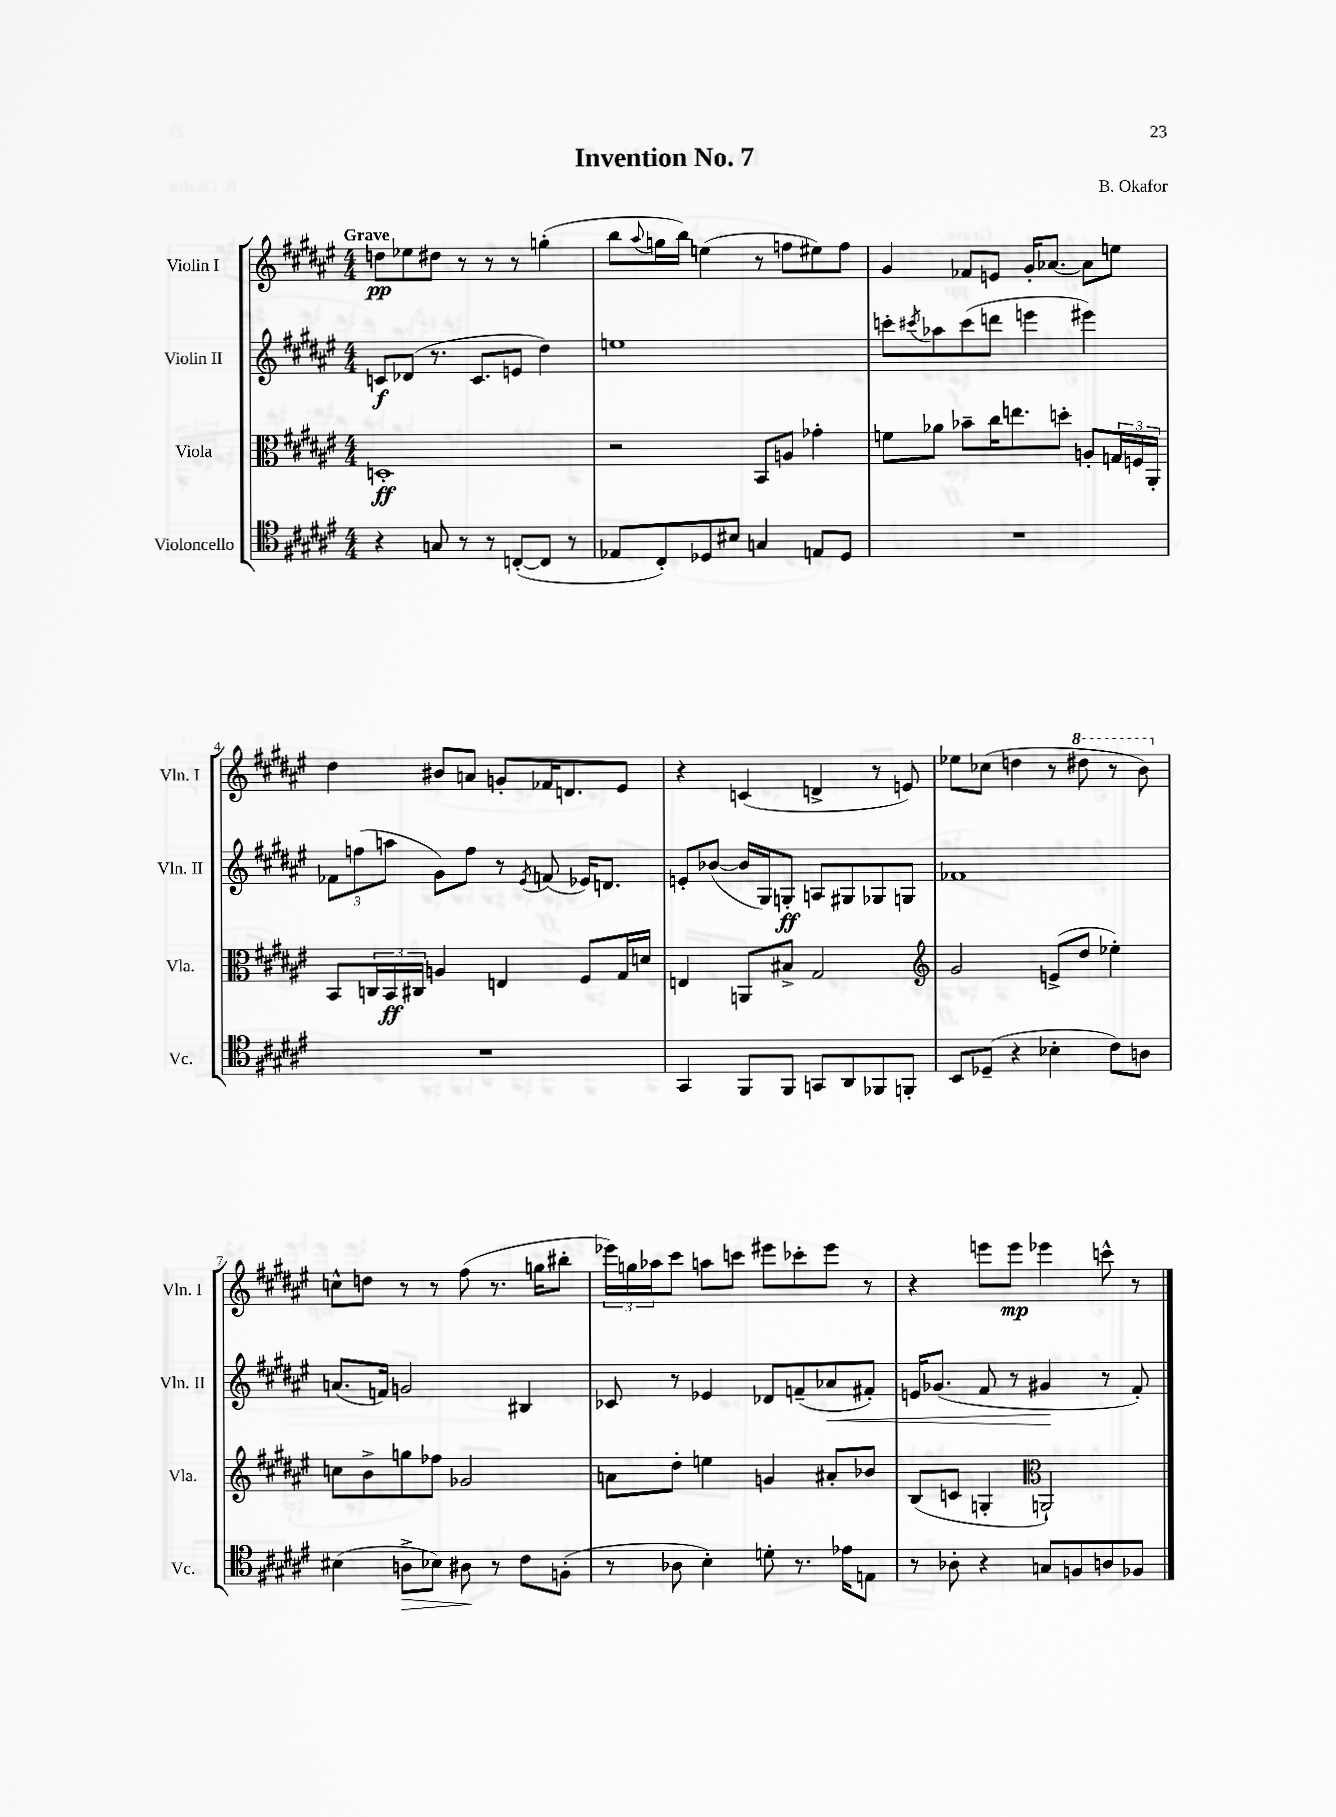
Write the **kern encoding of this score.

**kern	**kern	**kern	**kern
*staff4	*staff3	*staff2	*staff1
*clefC4	*clefC3	*clefG2	*clefG2
*k[f#c#g#d#a#e#]	*k[f#c#g#d#a#e#]	*k[f#c#g#d#a#e#]	*k[f#c#g#d#a#e#]
*M4/4	*M4/4	*M4/4	*M4/4
4r	1D'	8c	8dd
.	.	(8d-	8ee-
8G	.	8.r	8dd#
8r	.	.	8r
.	.	8.c	.
8r	.	.	8r
([8C'	.	8e	8r
8C]	.	4dd#)	(4gg'
8r	.	.	.
=	=	=	=
8E-	2r	1ee	8bb
.	.	.	8qqaa#
8C#')	.	.	16gg
.	.	.	16bb)
8D-	.	.	(4ee
8B#	.	.	.
4G	8BB	.	8r
.	8A	.	8ff
8E	4g-'	.	8ee#)
8D-	.	.	8ff
=	=	=	=
1r	8f	8ccc'	4g#
.	.	8qccc#	.
.	8a-	8aa-	.
.	8b-~	(8ccc#	8f-
.	16cc#	8ddd	8e
.	8.ee	.	.
.	.	4eee	16g#'
.	.	.	[8.a-
.	8dd'	.	.
.	8A'	4eee#)	8a-]
.	24G	.	8ee
.	24F	.	.
.	24AA#'	.	.
=	=	=	=
1r	8BB	12f-	4dd#
.	.	(12ff	.
.	24C	.	.
.	24BB	12aa	.
.	24C#	.	.
.	4A	8g#)	8b#
.	.	8ff	8a
.	4E	8r	8g'
.	.	8qe#	.
.	.	(8f	16f-
.	.	.	8.d
.	8F#	16e-)	.
.	.	8.d	.
.	16G#	.	8e#
.	16d	.	.
=	=	=	=
4GG#	4E	8e'	4r
.	.	([8b-	.
8FF#	8AA	16b-]	(4c
.	.	16G#)	.
8FF#	8B#^	8G'	.
8GG	2G#	8A	4d^
8AA#	.	8G#	.
8FF-	.	8G-	8r
8FF'	.	8G	8e)
=	=	=	=
*	*clefG2	*	*
8BB	2g#	1f-	8ee-
(8D-~	.	.	(8cc-
4r	.	.	4dd
4B-'	(8e^	.	8r
.	8dd#	.	8ddd#
8c#)	4ee-')	.	8r
8A	.	.	8bb)
=	=	=	=
(4B#	8cc	(8.a	8cc^^
.	8b^	.	8dd
.	.	16f)	.
8A^	8gg	2g	8r
8B-)	8ff-	.	8r
8A#	2g-	.	(8ff#
8r	.	.	8.r
8c#	.	4B#	.
.	.	.	16gg
(8F'	.	.	8bb#'
=	=	=	=
8r	8a	8c-	24eee-)
.	.	.	24gg
.	.	.	24aa-
8A-	8dd#'	8r	8ccc#
4B')	4ee	4e-	8aa
.	.	.	8ccc
8d'	4g	8d-	8eee#
8.r	.	(8f~	8ccc-'
.	8a#'	8a-	8eee#
16e-	.	.	.
8E	8b-	8f#')	8r
=	=	=	=
8r	(8B	16e	4r
.	.	(8.g-	.
8A-'	8c	.	.
4r	4G'	8f#	8eee
.	.	8r	8eee
*	*clefC3	*	*
8G	2AA`)	4g#	4eee-
8F	.	.	.
8A	.	8r	8ccc^^
8F-	.	8f#')	8r
==	==	==	==
*-	*-	*-	*-
